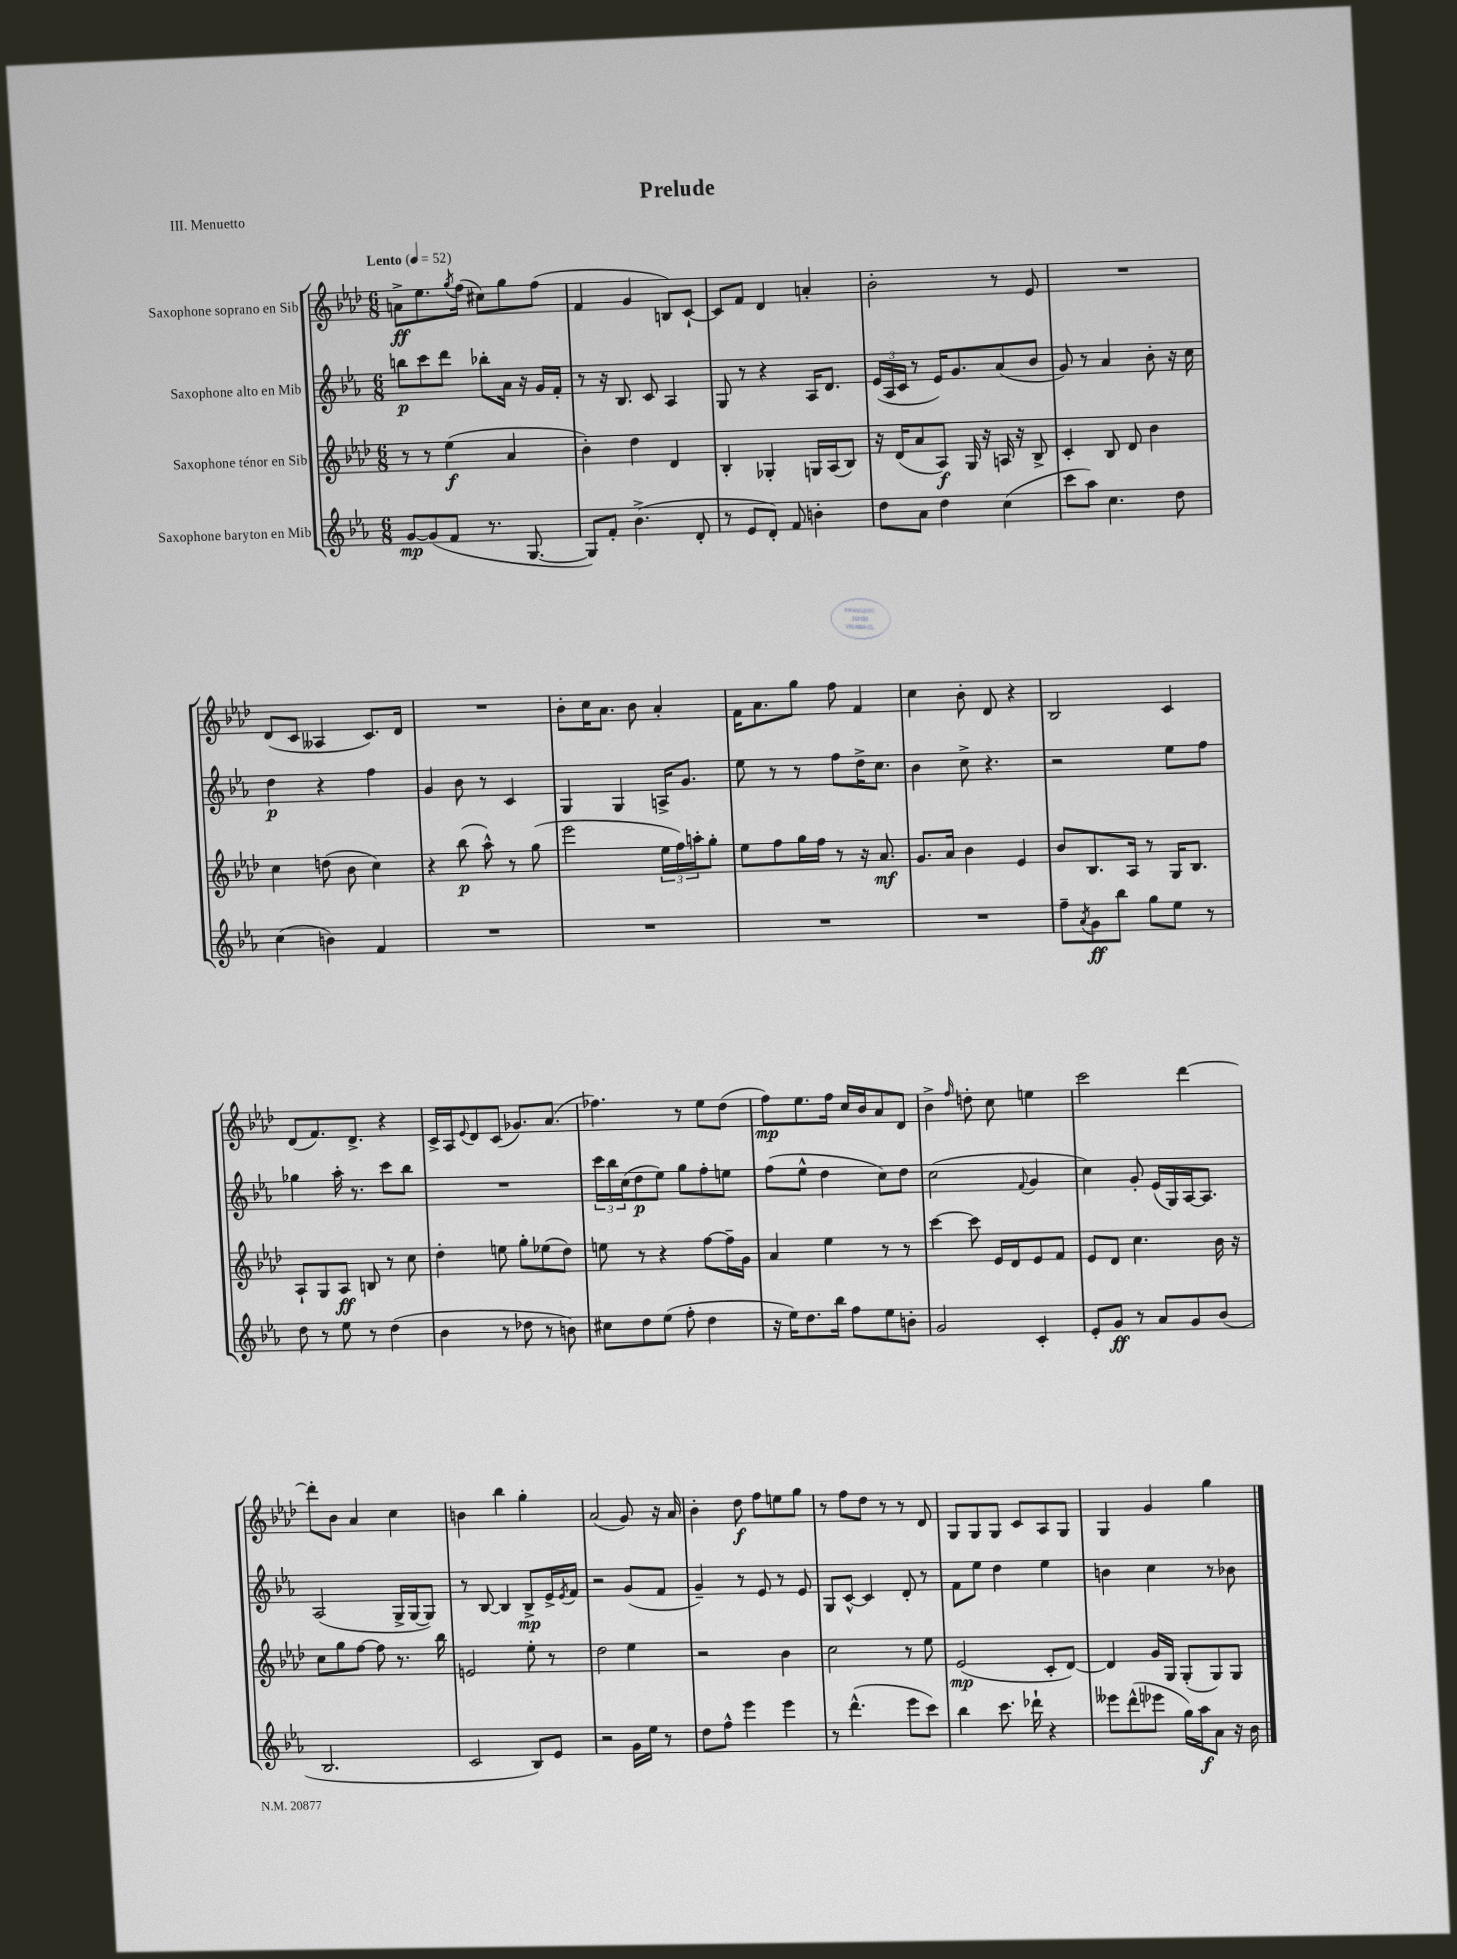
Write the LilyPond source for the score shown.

\header { title = "Prelude" piece = "III. Menuetto" }
<<
\new StaffGroup <<
\new Staff = "s0" \with { instrumentName = "Saxophone soprano en Sib" } {
    \clef treble \key aes \major \numericTimeSignature \time 6/8 \tempo "Lento" 4 = 52
    a'8->\ff ees''8. \acciaccatura { g''8 } f''16( cis''8) g''8 f''8( |
    f'4 g'4 b8) c'8~-! |
    c'8 f'8 des'4 a'4-. |
    bes'2-. r8 ees'8 |
    R2. |
    des'8( c'8 aeses4 c'8.) des'16 |
    R2. |
    bes'8-. c''16 aes'8. bes'8 aes'4-. |
    f'16 aes'8. g''8 f''8 f'4 |
    c''4 bes'8-. des'8 r4 |
    bes2 c'4 |
    des'8( f'8.) des'8.-> r4 |
    c'16-> aes16 \appoggiatura { ees'8 } des'8 c'8( ges'8.) aes'8.( |
    fes''4.) r8 ees''8 des''8( |
    f''8\mp) ees''8. f''16 c''16 bes'16 aes'8 des'8 |
    bes'4-> \grace { f''16 } d''8-. c''8 e''4 |
    c'''2 des'''4~ |
    des'''8-. bes'8 aes'4 c''4 |
    b'4 bes''4 g''4-. |
    aes'2( g'8) r16 aes'16 |
    bes'4-. des''8\f f''8 e''8 g''8 |
    r8 f''8 des''8 r8 r8 des'8 |
    g8 g8 g8 c'8 aes8 g8 |
    g4 g'4 g''4 \bar "|." |
}
\new Staff = "s1" \with { instrumentName = "Saxophone alto en Mib" } {
    \clef treble \key ees \major \numericTimeSignature \time 6/8
    b''8\p c'''8 d'''8 bes''8-. aes'16 r16 g'16 f'16-. |
    r8 r16 bes8. c'8 aes4 |
    g8 r8 r4 aes16 d'8. |
    \tuplet 3/2 { ees'16( aes16 c'16 } r8 ees'16) g'8. aes'8( bes'8 |
    g'8) r8 aes'4 bes'8-. r16 c''16 |
    d''4\p r4 f''4 |
    g'4 bes'8 r8 c'4 |
    g4 g4 a16-> g'8. |
    ees''8 r8 r8 f''8 d''16-> c''8. |
    bes'4 c''8-> r4. |
    r2 ees''8 f''8 |
    ges''4 aes''16-. r8. c'''8 bes''8 |
    R2. |
    \tuplet 3/2 { c'''16 bes''16 c''16( } d''8\p ees''8) g''8 f''8-. e''8 |
    f''8( ees''8-^ d''4 c''8) d''8 |
    c''2( \appoggiatura { f'8 } g'4 |
    c''4) g'8-. ees'16( g16) aes16~ aes8. |
    aes2( g16-> g16~ g8) |
    r8 bes8~ bes4 bes8->\mp ees'16-> \acciaccatura { ees'8 } f'16 |
    r2 g'8( f'8 |
    g'4--) r8 ees'8 r8 ees'8 |
    g8 c'8~-^ c'4 d'8-. r8 |
    f'8 ees''8 d''4 ees''4 |
    b'4 c''4 r8 bes'8 \bar "|." |
}
\new Staff = "s2" \with { instrumentName = "Saxophone ténor en Sib" } {
    \clef treble \key aes \major \numericTimeSignature \time 6/8
    r8 r8 ees''4\f( aes'4 |
    bes'4-.) des''4 des'4 |
    bes4-. ges4-. g16 aes16( bes8) |
    r16 des'16( aes'8 aes8\f) g16 r16 a16 r16 bes8-> |
    c'4-. bes8 des'8 bes'4 |
    c''4 d''8( bes'8 c''4) |
    r4 bes''8\p( aes''8-^) r8 g''8( |
    ees'''2 \tuplet 3/2 { ees''16 f''16) a''16-. } g''8-. |
    ees''8 f''8 g''16 f''16 r8 r16 aes'8.\mf |
    g'8. aes'16 bes'4 ees'4 |
    bes'8 bes8. aes16 r8 g16 bes8. |
    aes8-! g8 aes8\ff b8 r8 c''8 |
    des''4-. e''8 g''8-. ees''8( des''8) |
    e''8 r8 r4 f''8~ f''16-- g'16 |
    aes'4 ees''4 r8 r8 |
    c'''4~ c'''8 ees'16 des'16 ees'8 f'8 |
    ees'8 des'8 c''4. bes'16 r16 |
    c''8 g''8 f''8~ f''8 r8. bes''16 |
    e'2 ees''8-. r8 |
    des''2 ees''4 |
    r2 bes'4 |
    c''2 r8 ees''8 |
    ees'2\mp( c'8-. des'8~) |
    des'4 g'16 g16 g8-.( g8) g8 \bar "|." |
}
\new Staff = "s3" \with { instrumentName = "Saxophone baryton en Mib" } {
    \clef treble \key ees \major \numericTimeSignature \time 6/8
    g'8~\mp g'8( f'8 r8. g8.~ |
    g8) f'8-. bes'4.->( d'8-. |
    r8 ees'8 d'8-.) f'8 b'4-. |
    d''8 aes'8 d''4 c''4( |
    c'''8 aes''8) c''4. d''8 |
    c''4( b'4) f'4 |
    R2. |
    R2. |
    R2. |
    R2. |
    f''8-- \acciaccatura { aes'8 } g'8\ff bes''8 g''8 ees''8 r8 |
    d''8 r8 ees''8 r8 d''4( |
    bes'4 r8 des''8 r8 b'8) |
    cis''8 d''8 ees''8( f''8-. d''4 |
    r16 ees''16) d''8. bes''16 f''8 ees''8 b'8-. |
    g'2 c'4-. |
    ees'8-. g'8\ff r8 aes'8 g'8 bes'8( |
    bes2. |
    c'2 bes8) ees'8 |
    r2 g'16 ees''16 r8 |
    d''8 f''8-^ ees'''4 ees'''4 |
    r8 d'''4.-^( ees'''8 c'''8) |
    bes''4 c'''8. des'''16-! r4 |
    eeses'''8 d'''8-^( ees'''8 g''16) aes''16\f aes'8 r16 bes'16 \bar "|." |
}
>>
>>
\layout { \context { \Score \remove "Bar_number_engraver" } }
